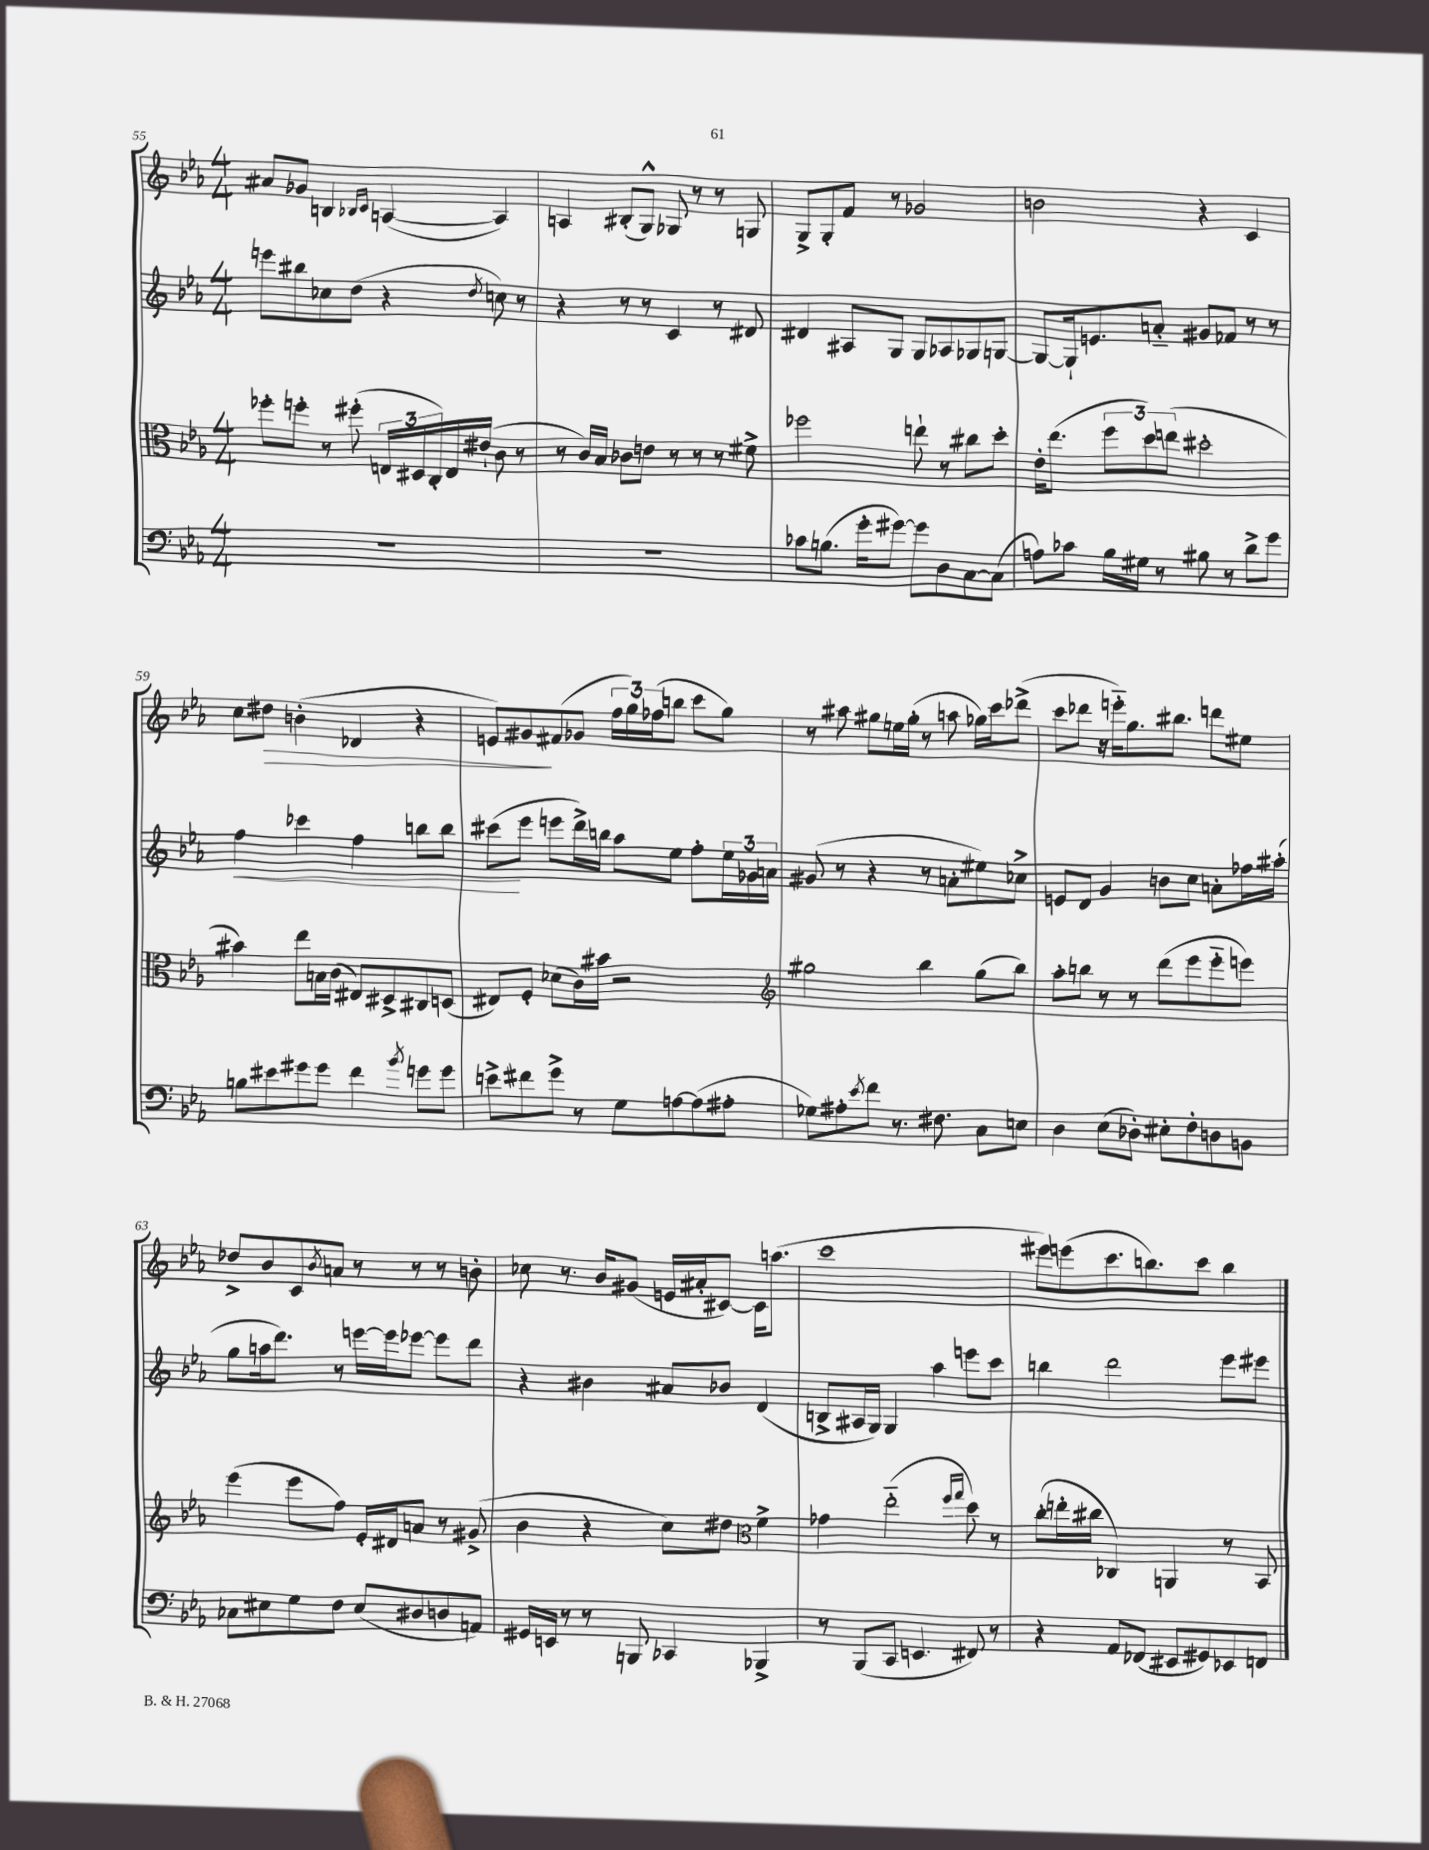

**kern	**kern	**kern	**dynam	**kern	**dynam
*part4	*part3	*part2	*part2	*part1	*part1
*staff4	*staff3	*staff2	*staff2	*staff1	*staff1
*clefF4	*clefC3	*clefG2	*	*clefG2	*
*k[b-e-a-]	*k[b-e-a-]	*k[b-e-a-]	*	*k[b-e-a-]	*
*M4/4	*M4/4	*M4/4	*	*M4/4	*
=55	=55	=55	=55	=55	=55
1r	8ff-X'\L	8eeen\L	.	8a#X/L	.
.	8ffn'\J	8bb#X\	.	8g-X/J	.
.	8r	8cc-X\	.	4Bn/	.
.	(8ff#X'\	(8dd\J	.	.	.
.	.	.	.	16qqB-X/LL	.
.	.	.	.	16qqc/JJ	.
.	24En/LL	4r	.	([4An/	.
.	24D#X/	.	.	.	.
.	24C'/)	.	.	.	.
.	16E/	.	.	.	.
.	(16e#X`/JJ	.	.	.	.
.	.	8qdd/	.	.	.
.	8c\	8ccn\)	.	4A/])	.
.	8r	8r	.	.	.
=56	=56	=56	=56	=56	=56
1r	8r	4r	.	4An/	.
.	16c/LL)	.	.	.	.
.	16B-/JJ	.	.	.	.
.	8c-X\L	8r	.	(8B#X'/L	.
.	8en\J	8r	.	8G^^/J)	.
.	8r	4c/	.	8G-X/	.
.	8r	.	.	8r	.
.	8r	8r	.	8r	.
.	8f#X^\	8d#X/	.	8Gn/	.
=57	=57	=57	=57	=57	=57
8c-X\L	2ff-X\	4d#X/	.	8G^/L	.
(8.Bn\J	.	.	.	8G'/	.
.	.	8A#X/L	.	8f/J	.
16g'\KL	.	.	.	.	.
[8g#X\J)	.	8G/J	.	8r	.
8g#\L]	8een`\	8G/L	.	2g-X/	.
8D\	8r	8A-X/	.	.	.
[8C\	8cc#X\L	8G-X/	.	.	.
(8C\J]	8dd'\J	[8Gn/J	.	.	.
=58	=58	=58	=58	=58	=58
8An\L)	16e-'\KL	8G/L_	.	2bn\	.
.	(8.ee-\J	.	.	.	.
8c-X\J	.	16G`/k]	.	.	.
.	.	8.en/	.	.	.
16B-\LL	12ff\L	.	.	.	.
16G#X\JJ	.	.	.	.	.
.	12dd\)	.	.	.	.
8r	.	8an/J	.	.	.
.	(12een\J	.	.	.	.
8B#X\	2dd#X'\	8g#X/L	.	4r	.
8r	.	8f-X/J	.	.	.
8d^\L	.	8r	.	4c/	.
8g\J	.	8r	.	.	.
!!LO:LB:g=z
=59	=59	=59	=59	=59	=59
!	!	!	!LO:HP:b	!	!
8Bn\L	4b#X\)	4ff\	<	8cc\L	.
!	!	!	!	!	!LO:HP:b
8e#X\	.	.	.	8dd#X\J	>
8g#X\	8ee-\L	4ccc-X\	.	(4bn'\	.
8g#\J	16Bn\L	.	.	.	.
.	(16c\JJ	.	.	.	.
4f\	8E#X/L)	4ff\	.	4d-X/	.
.	8D#X^/	.	.	.	.
8qb-/	.	.	.	.	.
8gn\L	8C#X/	8bbn\L	.	4r	.
8g\J	(8Dn/J	8bb\J	.	.	.
=60	=60	=60	=60	=60	=60
8en^\L	8E#X/L)	(8ccc#X\L	.	8en/L)	.
8f#X\	8F'/J	8eee-\J	[	8g#X/	.
8g^\J	(8d-X\L	8eeen\L	.	(8f#X/	]
8r	16c\L)	16ddd^\L)	.	8g-X/J	.
.	16b#X\JJ	16bbn\JJ	.	.	.
8G\L	2r	8aa-\L	.	24ff\LL	.
.	.	.	.	24gg\)	.
.	.	.	.	(24ff-X\J	.
[8An\	.	8ee-\J	.	8bbn\J	.
(8A\]	.	8ff'\L	.	8ccc\L	.
8A#X'\J	.	24ee-\L	.	8gg\J)	.
.	.	24g-X\	.	.	.
.	.	24an\JJ	.	.	.
=61	=61	=61	=61	=61	=61
*	*clefG2	*	*	*	*
8G-X\L)	2gg#X\	(8g#X/	.	8r	.
8A#X'\	.	8r	.	8aa#X\	.
8qe-/	.	.	.	.	.
8f\J	.	4r	.	8gg#X\L	.
8.r	.	.	.	16een\L	.
.	.	.	.	(16gg#'\JJ	.
.	4bb-\	8r	.	8r	.
8.F#X\	.	.	.	.	.
.	.	8an'\L	.	8aan\	.
8C\L	(8gg#\L	8ee#X\)	.	16gg-X\LL)	.
.	.	.	.	16ccc\J	.
8En\J	8bb-\J)	8cc-X^\J	.	(8ddd-X^\J	.
=62	=62	=62	=62	=62	=62
4D\	8aa-'\L	8en/L	.	8ccc\L	.
.	8bbn\J	8d/J	.	8ddd-X\J	.
(8E-\L	8r	4g/	.	16r	.
.	.	.	.	16eeen\KL)	.
8D-X'\J)	8r	.	.	8.gg\	.
8E#X'\L	(8ddd\L	8bn\L	.	.	.
.	.	.	.	8.bb#X\J	.
8F'\	8eee-\	8cc\J	.	.	.
8Dn\	8eee-\	8an'\L	.	8dddn\L	.
8BBn\J	8eeen\J)	16ff-X\L	.	8ee#X\J	.
.	.	(16aa#X'\JJ	.	.	.
!!LO:LB:g=z
=63	=63	=63	=63	=63	=63
8C-X\L	(4eee-\	8gg\L	.	8dd-X^/L	.
8E#X\	.	16aan\k	.	8b-/	.
.	.	8.ddd\J)	.	.	.
8G\	8eee-\L	.	.	8c/	.
.	.	.	.	8qb-/	.
8F\J	8ff\J)	8r	.	8an/J	.
(8E#/L	16e-'/LL	[16eeen\LL	.	8r	.
.	16d#X/J	16eee\J]	.	.	.
8D#X/	8an/J	[8eee-X\J	.	8r	.
8Dn/	8r	8eee-\L]	.	8r	.
8AAn/J)	(8g#X^/	8ddd\J	.	8bn'\	.
=64	=64	=64	=64	=64	=64
16GG#X/LL	4b-\	4r	.	8cc-X\	.
16EEn/JJ	.	.	.	.	.
8r	.	.	.	8.r	.
8r	4r	4b#X\	.	.	.
.	.	.	.	16b-/KL	.
8BBBn/	.	.	.	(8g#X/J	.
4CC-X/	8cc\L)	8a#X/L	.	16en/LL	.
.	.	.	.	16a#X'/J	.
.	8dd#X\J	8b-X/J	.	[8c#X/J)	.
*	*clefC3	*	*	*	*
4BBB-X^/	4f^\	(4d/	.	16c#\KL]	.
.	.	.	.	(8.aan\J	.
=65	=65	=65	=65	=65	=65
8r	4g-X\	8Bn^/L	.	1ccc	.
(8BBB-/L	.	16A#X/L	.	.	.
.	.	16G/JJ)	.	.	.
8CC/J	(2ee-\	4G/	.	.	.
4.EEn/	.	.	.	.	.
.	.	4aa-\	.	.	.
.	16qqff/LL	.	.	.	.
.	16qqgg/JJ	.	.	.	.
8FF#X/)	8dd\)	8eeen\L	.	.	.
8r	8r	8ccc\J	.	.	.
=66	=66	=66	=66	=66	=66
4r	(8cc'\L	4bbn\	.	8eee#X\L)	.
.	16een'\L	.	.	(8eeen\	.
.	16cc#X\JJ	.	.	.	.
8AA-/L	4C-X/)	2ddd\	.	8.ccc\	.
(8FF-X/J	.	.	.	.	.
.	.	.	.	8.bbn\)	.
8EE#X/L	4AAn/	.	.	.	.
8GG#X/)	.	.	.	8ccc\J	.
8EE-X/	8r	8eee-\L	.	4bb\	.
8FFn/J	8BB-/	8eee#X\J	.	.	.
==	==	==	==	==	==
*-	*-	*-	*-	*-	*-
